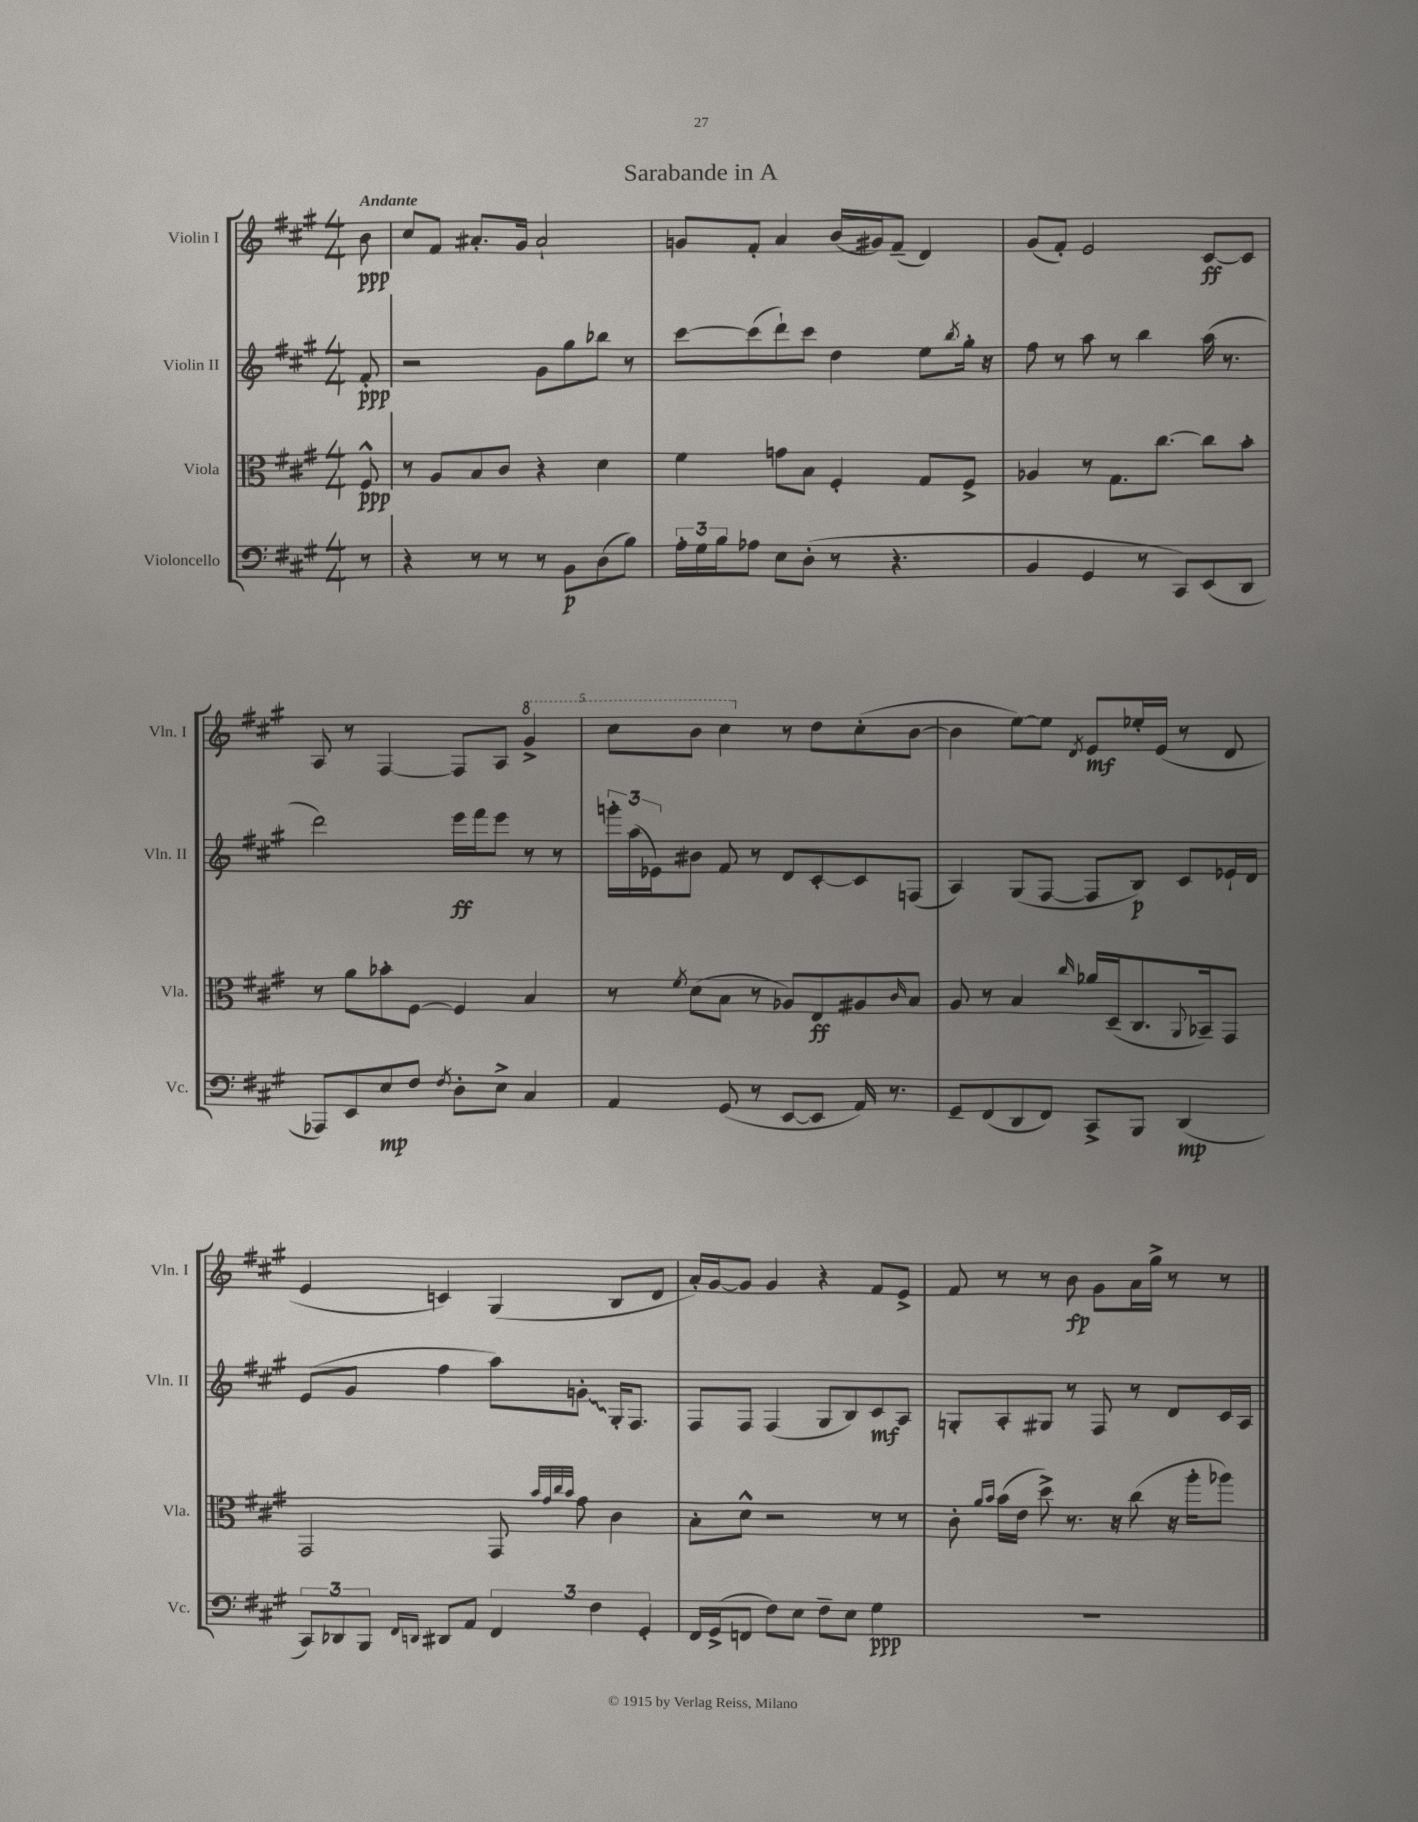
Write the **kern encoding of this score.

**kern	**kern	**kern	**kern
*staff4	*staff3	*staff2	*staff1
*clefF4	*clefC3	*clefG2	*clefG2
*k[f#c#g#]	*k[f#c#g#]	*k[f#c#g#]	*k[f#c#g#]
*M4/4	*M4/4	*M4/4	*M4/4
8r	8F#^^	8f#'	8b
=	=	=	=
4r	8r	2r	8cc#
.	8A	.	8f#
8r	8B	.	8.a#'
8r	8c#	.	.
.	.	.	16g#
8r	4r	8g#	2a#`
8BB	.	8gg#	.
(8D	4d	8bb-	.
8B)	.	8r	.
=	=	=	=
24A'	4f#	[8ccc#	8g
24G#	.	.	.
24B	.	.	.
8A-	.	(8ccc#]	8f#'
8E	8g	8ddd`)	4a
(8D'	8B	8ccc#	.
8r	4F#'	4dd	(16b
.	.	.	16g#)
4.r	.	.	(8f#~
.	8G#	8ee	4d)
.	.	8qbb	.
.	8F#^	16gg#'	.
.	.	16r	.
=	=	=	=
4BB	4A-	8ff#	(8g#
.	.	8r	8f#')
4GG#	8r	8aa	2e
.	8.G#	8r	.
8r	.	4bb	.
.	[8.cc#	.	.
8CC#)	.	.	.
(8EE	8cc#]	(16aa	[8c#
.	.	8.r	.
8DD	8b'	.	8c#]
=	=	=	=
8AAA-)	8r	2ddd)	8A
8EE	8a	.	8r
8E	8b-'	.	[4F#
8F#	[8F#	.	.
8qF#	.	.	.
8D'	4F#]	16eee	8F#]
.	.	16fff#	.
8E^	.	8eee	8A
4C#	4B	8r	4gg#^
.	.	8r	.
=	=	=	=
4AA	8r	24ggg'	8ccc#
.	.	(24aa	.
.	.	24e-)	.
.	8qf#	.	.
.	(8d	8b#	8bb
(8GG#	8B	8f#	4ccc#
8r	8r	8r	.
[8EE	8A-)	8d	8r
8EE]	8E	[8c#'	8dd
16AA)	8A#	8c#]	(8cc#'
8.r	.	.	.
.	16qqc#	.	.
.	8B	(8F	[8b
=	=	=	=
8GG#~	8A	4A)	4b]
(8FF#	8r	.	.
8DD	4B	(8G#	[8ee)
8FF#)	.	[8F#	8ee]
.	16qqcc#	.	8qd
8CC#^	16a-	8F#]	8e
.	(16D~	.	.
8BBB	8.C#	8B)	16ee-'
.	.	.	(16e
(4DD	.	8c#	8r
.	8qqAA	.	.
.	16BB-~)	.	.
.	8GG#	16e-`	8d
.	.	16d	.
=	=	=	=
12CC#)	2GG#	(8e	4e
12DD-	.	.	.
.	.	8g#	.
12BBB	.	.	.
16qqFF#	.	.	.
16qqDD	.	.	.
8DD#	.	4ff#	4c)
8AA	.	.	.
6FF#	8GG#	8aa)	(4G#
.	32qqb	.	.
.	32qqg#	.	.
.	32qqcc#	.	.
.	32qqb	.	.
.	8g#	8g'	.
6F#	.	.	.
.	4c#	16G#'	8B
.	.	8.F#	.
6GG#'	.	.	.
.	.	.	8d
=	=	=	=
16FF#	8B'	8F#	16a')
(16GG#^	.	.	[16g#
8FF	8d^^	8F#	8g#]
8F#)	2r	(4F#	4g#
8E	.	.	.
8F#~	.	8G#	4r
8E	.	8B)	.
4G#	8r	8c#	8f#
.	8r	8A	8e^
=	=	=	=
1r	8c#'	8G'	8f#
.	16qqa	.	.
.	16qqb	.	.
.	(16b	8A'	8r
.	16e	.	.
.	8dd^)	8G#	8r
.	8.r	8r	8b
.	.	8F#	8g#
.	16r	.	.
.	(8cc#	8r	16a
.	.	.	16gg#^
.	16r	8d	8r
.	16aa'	.	.
.	8aa-)	16c#	8r
.	.	16A	.
==	==	==	==
*-	*-	*-	*-
